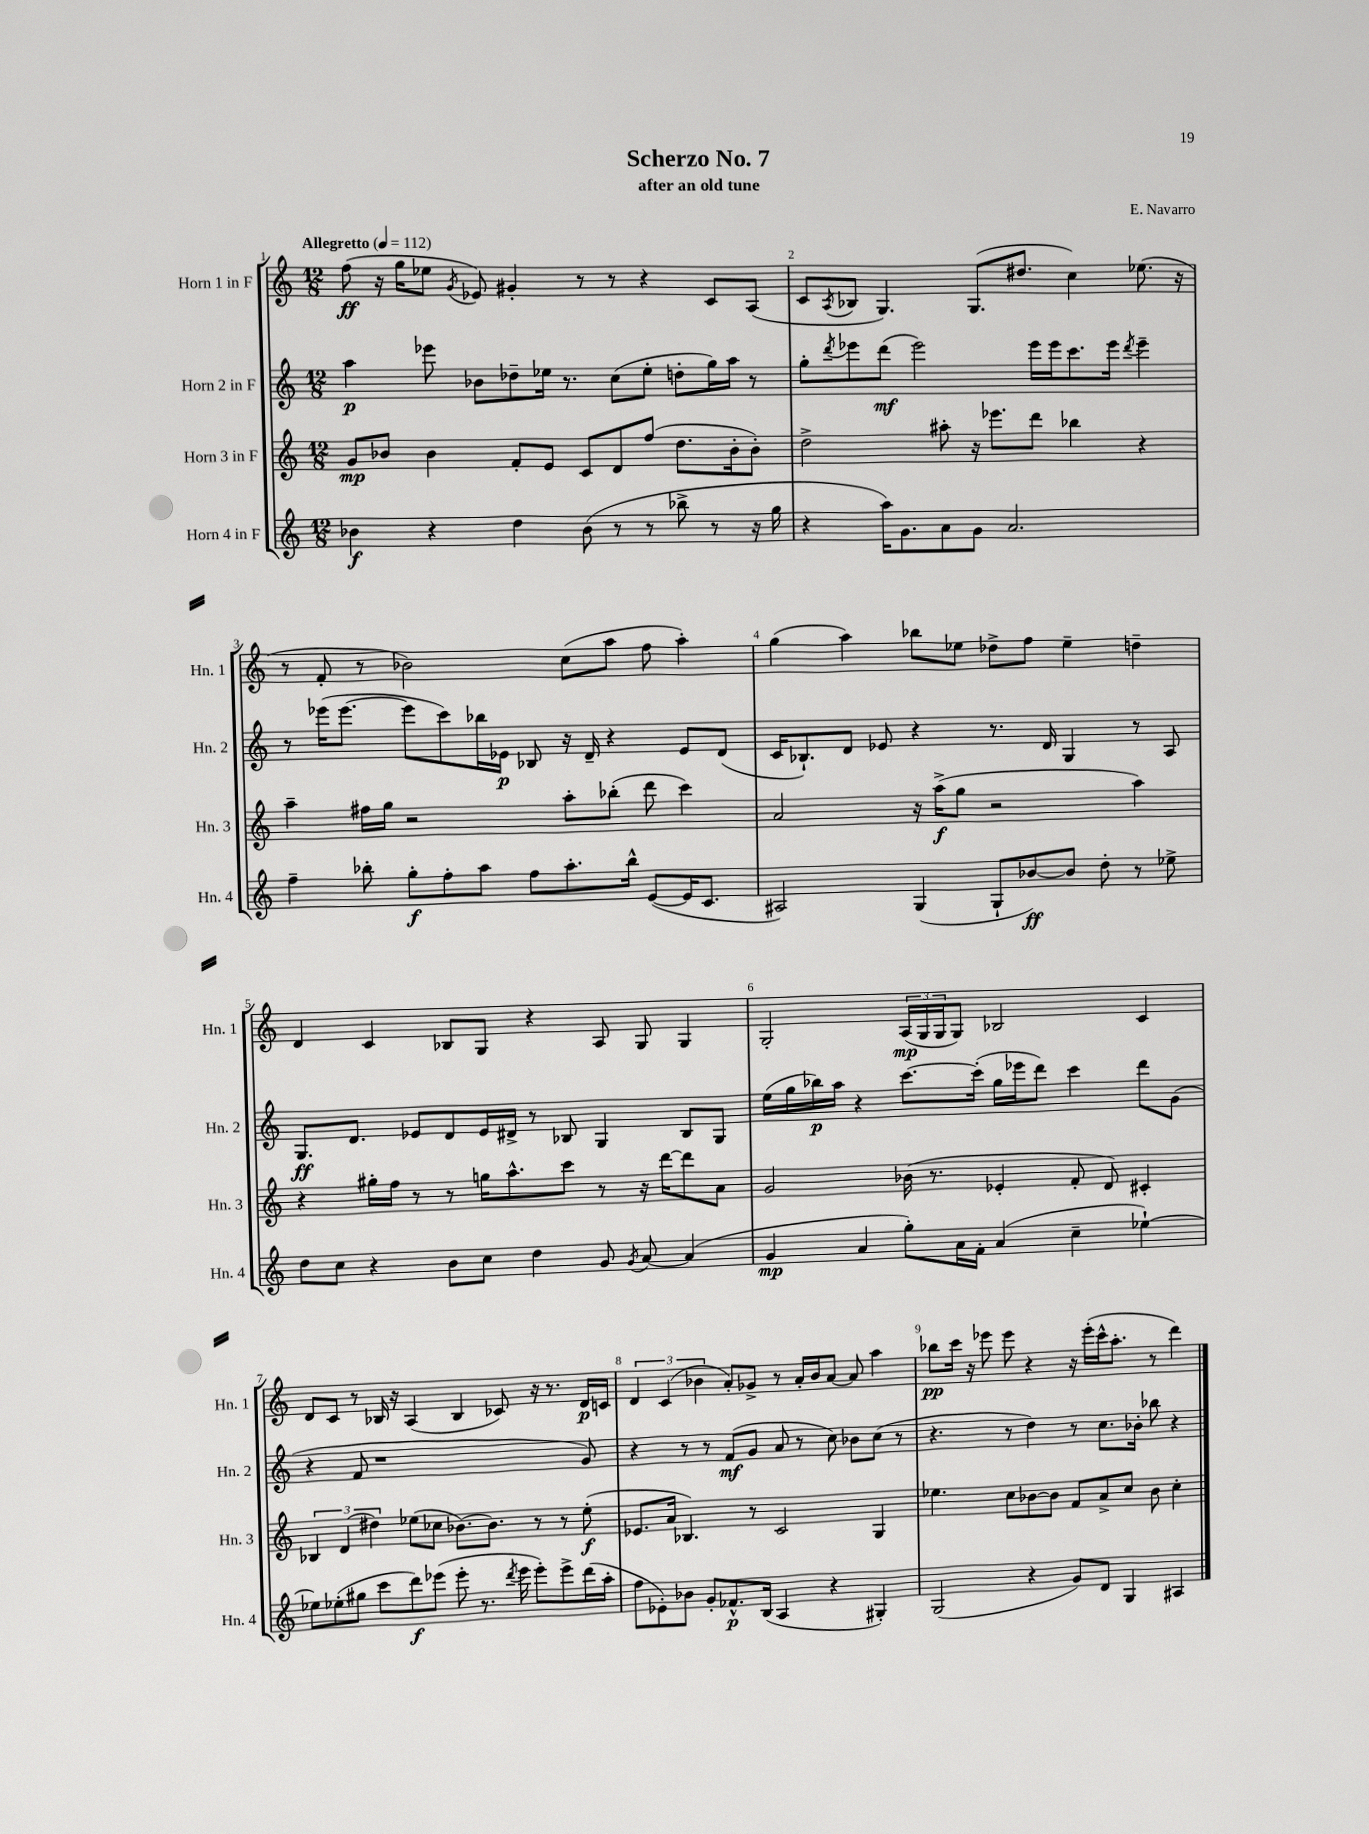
\header { title = "Scherzo No. 7" composer = "E. Navarro" subtitle = "after an old tune" }
<<
\new StaffGroup <<
\new Staff = "s0" \with { instrumentName = "Horn 1 in F" shortInstrumentName = "Hn. 1" } {
    \clef treble \key c \major \numericTimeSignature \time 12/8 \tempo "Allegretto" 4 = 112
    f''8\ff( r16 g''16 ees''8 \acciaccatura { g'8 } ees'8) gis'4-. r8 r8 r4 c'8 a8( |
    c'8 \acciaccatura { a8 } bes8 g4.) g8.( dis''8. c''4) ees''8.( r16 |
    r8 f'8-. r8 bes'2) c''8( a''8 f''8 a''4-.) |
    g''4( a''4) bes''8 ees''8 des''8-> f''8 ees''4-- d''4-- |
    d'4 c'4 bes8 g8 r4 a8 g8 g4 |
    g2-. \tuplet 3/2 { a16\mp( g16 g16 } g8) bes2 c'4 |
    d'8 c'8 r8 bes16 r16 a4( bes4 ces'8) r16 r8. d'16\p c'16 |
    \tuplet 3/2 { d'4 c'4( bes'4 } a'8-.) ges'8-> r8 a'16-. bes'16 a'8~ a'8 a''4 |
    bes''8\pp c'''16 r16 ees'''8 ees'''8 r4 r16 ees'''16-.( c'''16-^ a''8.-. r8 d'''4) \bar "|." |
}
\new Staff = "s1" \with { instrumentName = "Horn 2 in F" shortInstrumentName = "Hn. 2" } {
    \clef treble \key c \major \numericTimeSignature \time 12/8
    a''4\p ees'''8 bes'8 des''8-- ees''16 r8. c''8( ees''8-. d''8-. g''16) a''16 r8 |
    g''8-. \acciaccatura { d'''8 } ees'''8 d'''8\mf( ees'''2) ees'''16 ees'''16 c'''8. ees'''16 \acciaccatura { d'''8 } ees'''4-- |
    r8 ees'''16( ees'''8.~ ees'''8 c'''8) bes''16 ees'16\p bes8 r16 d'16-- r4 ees'8 d'8( |
    c'16 bes8.-!) d'8 ees'8 r4 r8. d'16 g4 r8 a8 |
    g8.\ff d'8. ees'8 d'8 ees'16 dis'16-> r8 bes8 g4 bes8 g8 |
    e''16( g''16 bes''16\p) a''16 r4 c'''8.~ c'''16-.( g''16 ees'''16 d'''8) c'''4 d'''8 g'8( |
    r4 f'8 r1 g'8) |
    r4 r8 r8 f'8\mf( g'8 a'8 r8 c''8) bes'8 c''8( r8 |
    r4. r8 d''4) r8 c''8. bes'16-. bes''8 r4 \bar "|." |
}
\new Staff = "s2" \with { instrumentName = "Horn 3 in F" shortInstrumentName = "Hn. 3" } {
    \clef treble \key c \major \numericTimeSignature \time 12/8
    g'8\mp bes'8 bes'4 f'8-. e'8 c'8 d'8 f''8( d''8. bes'16-. bes'8-.) |
    d''2-> ais''8-. r16 ees'''8. d'''8 bes''4 r4 |
    a''4-- fis''16 g''16 r2 a''8-. bes''8-.( d'''8 c'''4) |
    a'2 r16 a''16->\f( g''8 r2 a''4) |
    r4 gis''16-. f''16 r8 r8 g''16 a''8.-^ c'''8 r8 r16 d'''16~ d'''8 a'8 |
    g'2 bes'16( r8. ees'4-. f'8-. d'8) cis'4-. |
    \tuplet 3/2 { bes4 d'4( dis''4) } ees''8( ces''8 bes'8.~) bes'8. r8 r8 ees''8-.\f( |
    ees'8. a'16 bes4.) r8 c'2 g4 |
    ees''4. c''8 bes'8~ bes'8 f'8 a'8-> c''8 bes'8 c''4-. \bar "|." |
}
\new Staff = "s3" \with { instrumentName = "Horn 4 in F" shortInstrumentName = "Hn. 4" } {
    \clef treble \key c \major \numericTimeSignature \time 12/8
    bes'4\f r4 d''4 bes'8( r8 r8 bes''8-> r8 r16 g''16 |
    r4 a''16) g'8. a'8 g'8 a'2. |
    f''4-- bes''8-. g''8-.\f f''8-. a''8 f''8 a''8.-. bes''16-^ e'8~( e'16 c'8. |
    ais2) g4( g8-! bes'8~\ff) bes'8 d''8-. r8 ees''8-> |
    d''8 c''8 r4 b'8 c''8 d''4 g'8 \acciaccatura { g'8 } a'8~ a'4( |
    g'4\mp a'4 g''8-.) a'16 f'16-. a'4( c''4-- ees''4~-!) |
    ees''8 ees''8-.( gis''8 c'''8 d'''8\f) ees'''8( ees'''8-. r8. \acciaccatura { d'''8 } ees'''16 ees'''8-.) ees'''8-> d'''16( a''16-. |
    f''8 ees'8-.) bes'8 g'8-. fes'8.-^\p b16( a4 r4 gis4-.) |
    g2( r4 g'8) d'8 g4 ais4 \bar "|." |
}
>>
>>
\layout { \context { \Score \override BarNumber.break-visibility = ##(#f #t #t) barNumberVisibility = #all-bar-numbers-visible } }
